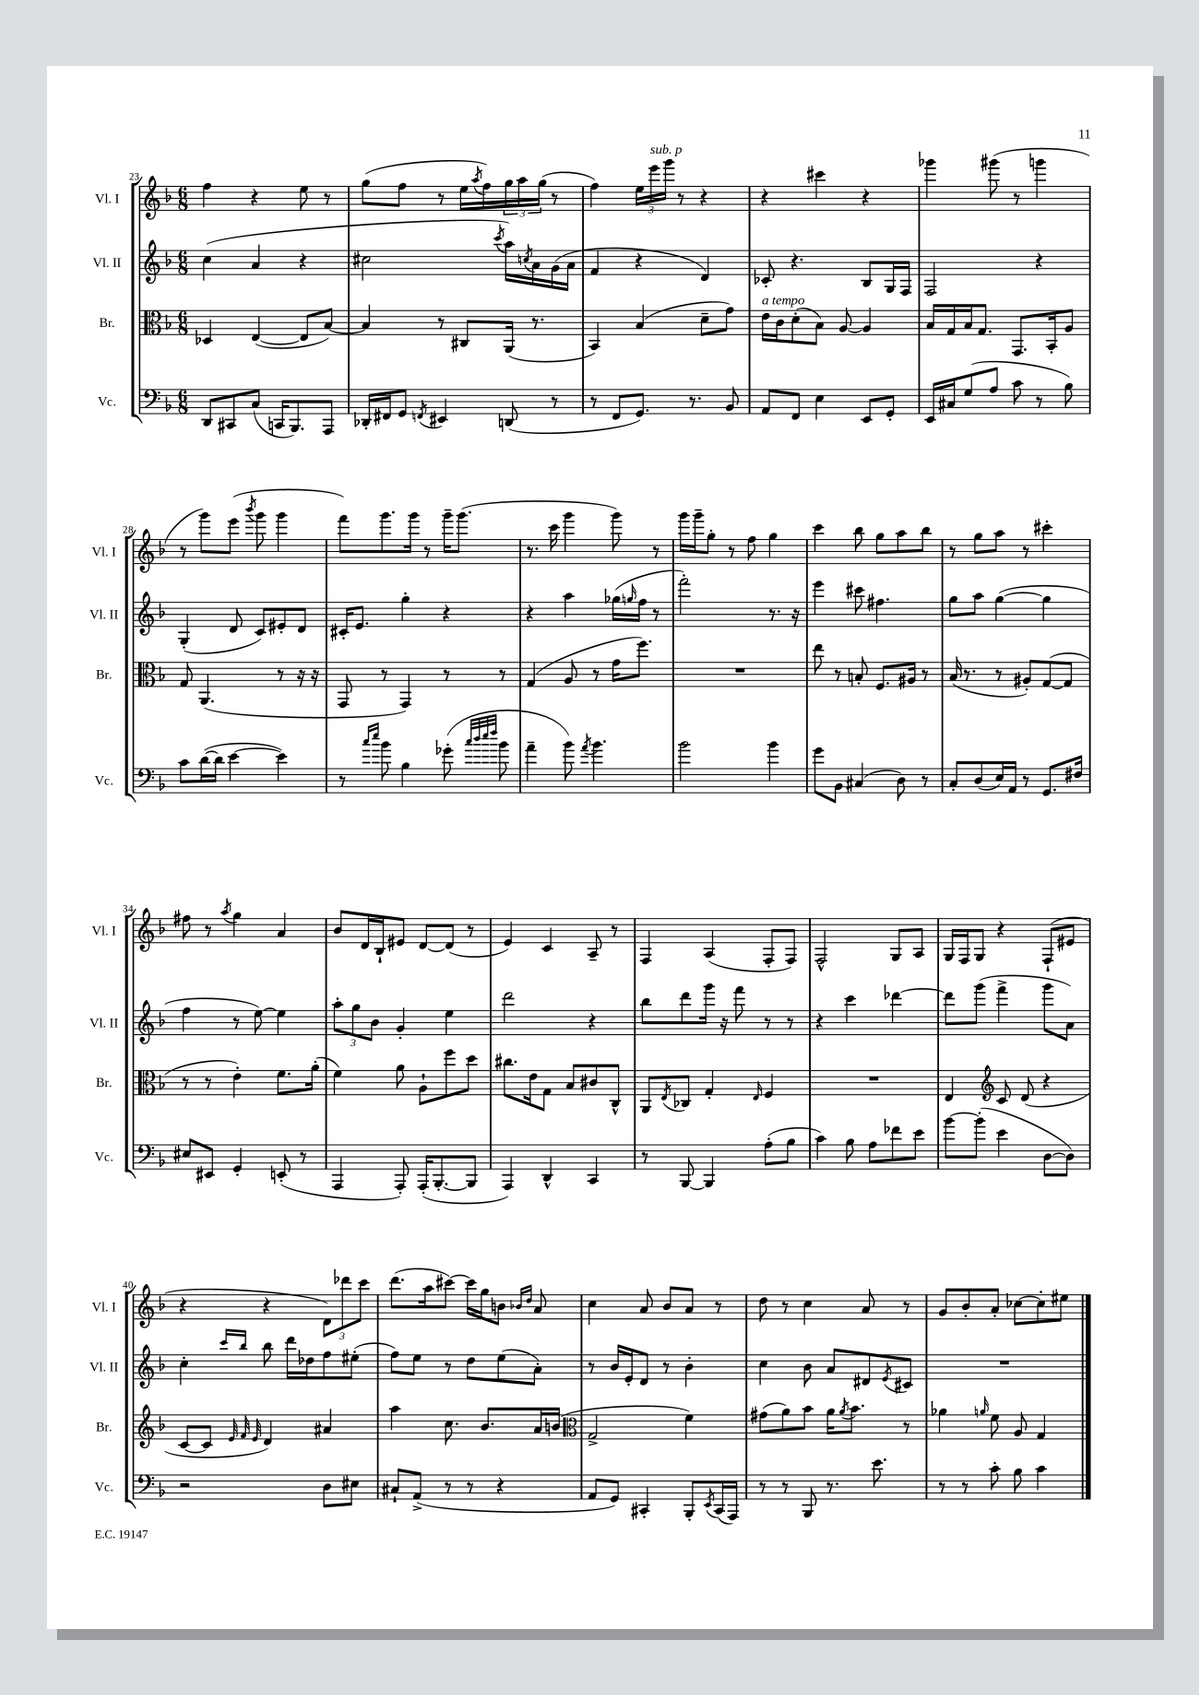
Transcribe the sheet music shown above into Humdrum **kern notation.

**kern	**kern	**kern	**kern
*staff4	*staff3	*staff2	*staff1
*clefF4	*clefC3	*clefG2	*clefG2
*k[b-]	*k[b-]	*k[b-]	*k[b-]
*M6/8	*M6/8	*M6/8	*M6/8
8DD/L	4D-/	(4cc\	4ff\
8CC#/	.	.	.
(8C/J	([4E/	4a/	4r
16CC/LK	.	.	.
8.BBB-/)	.	.	.
.	8E/]L	4r	8ee\
8AAA/J	[8B-/J)	.	8r
=	=	=	=
16DD-'/LL	4B-/]	2cc#\	(8gg\L
16FF#/J	.	.	.
8GG/J	.	.	8ff\J
8qFF/	.	.	.
4EE#/	8r	.	8r
.	8C#/L	.	16ee\LL
.	.	.	8qaa/
.	.	.	16ff\)
.	.	8qccc/	.
(8DD/	(16AA/Jk	16aa\LL)	24gg\
.	.	.	24aa\
.	.	8qcc/	.
.	8.r	16a\	.
.	.	.	(24gg\JJ
8r	.	(16g\	8r
.	.	16a\JJ	.
=	=	=	=
8r	4BB-/)	4f/	4ff\)
8FF/L	.	.	.
8.GG/J)	(4B-/	4r	24ee\LL
.	.	.	24eee\
.	.	.	24ggg\JJ
.	.	.	8r
8.r	.	.	.
.	8d~\L	4d/)	4r
8BB-/	8g\J)	.	.
=	=	=	=
8AA/L	16e\LL	8c-'/	4r
.	16c\J	.	.
8FF/J	(8d'\	4.r	.
4E\	8B-\J)	.	4ccc#\
.	[8A/	.	.
8EE/L	4A/]	8B-/L	4r
8GG'/J	.	16G/L	.
.	.	16F/JJ	.
=	=	=	=
16EE/LL	16B-/LL	2F/	4ggg-\
16C#/J	16G/	.	.
(8G/	16B-/J	.	.
.	8.G/J	.	.
8A/J	.	.	(8ggg#\
8c\	8.GG/L	.	8r
8r	.	4r	4ggg\
.	16BB-'/k	.	.
8B-\)	8A/J	.	.
=	=	=	=
8c\L	8G/	(4G'/	8r
([16d\L	(4.AA/	.	8ggg\L)
16d\]JJ	.	.	.
[4e\	.	8d/	(8eee\J
.	.	.	8qbbb-/
.	.	8c/L)	8ggg\
4e\])	8r	8e#'/	4ggg\
.	16r	8d/J	.
.	16r	.	.
=	=	=	=
8r	8GG/	16c#'/LK	8fff\L)
.	.	8.e/J	.
16qqcc/LL	.	.	.
16qqee/JJ	.	.	.
8b-\	8r	.	8.ggg\
4B-\	4GG/)	4gg'\	.
.	.	.	16ggg\Jk
.	.	.	8r
(8g-'\	8r	4r	16ggg~\LK
.	.	.	(8.ggg\J
32qqcc/LLL	.	.	.
32qqdd/	.	.	.
32qqee/	.	.	.
32qqff/JJJ	.	.	.
8b-\	8r	.	.
=	=	=	=
4a~\	(4G/	4r	8.r
.	.	.	16ccc\
8b-\)	8A/	4aa\	4ggg\
8qa/	.	.	.
4.b-\	8r	.	.
.	16g\LK	(16gg-\LL	8ggg\)
.	.	16qqgg/	.
.	8.ff\J)	16ff\JJ	.
.	.	8r	8r
=	=	=	=
2b-\	2.r	2fff'\)	16ggg\LL
.	.	.	16ggg~\J
.	.	.	8gg'\J
.	.	.	8r
.	.	.	8ff\
4b-\	.	8.r	4gg\
.	.	16r	.
=	=	=	=
8g\L	8ee\	4eee\	4ccc\
8BB-\J	8r	.	.
(4C#/	8B'/	8ccc#\	8bb-\
.	8.F/L	4.ff#\	8gg\L
8D\)	.	.	8aa\
.	16A#/Jk	.	.
8r	8r	.	8bb-\J
=	=	=	=
8C'/L	(16B-/	8gg\L	8r
.	8.r	.	.
(8D/	.	8aa\J	8gg\L
16E/L)	8r	([4gg\	8aa\J
16AA/JJ	.	.	.
8r	8A#'/L)	.	8r
8.GG/L	([8G/	4gg\]	4ccc#'\
.	8G/]J	.	.
16F#/Jk	.	.	.
=	=	=	=
8E#/L	8r	4ff\	8ff#\
8EE#/J	8r	.	8r
.	.	.	8qaa/
4GG'/	4e'\)	8r	4gg\
.	.	[8ee\)	.
(8EE'/	8.f\L	4ee\]	4a/
8r	.	.	.
.	(16a'\Jk	.	.
=	=	=	=
4AAA/	4f\)	12aa'\L	8b-/L
.	.	12gg\	.
.	.	.	16d/L
.	.	12b-\J	.
.	.	.	16B-`/J
8AAA'/)	8a\	4g'/	8e#/J
(16AAA'/LK	8A`\L	.	[8d/L
[8.BBB-'/	.	.	.
.	8ff\	4ee\	(8d/]J
8BBB-/]J	8dd\J	.	8r
=	=	=	=
4AAA/)	8.cc#\L	2ddd\	4e/)
.	16e\k	.	.
4DD^^/	8G\J	.	4c/
.	8B-/L	.	.
4CC/	8c#/	4r	8A~/
.	8C^^/J	.	8r
=	=	=	=
8r	8AA/L	8bb-\L	4F/
.	8qE/	.	.
[8BBB-/	8C-/J	8ddd\	.
4BBB-/]	4G'/	16ggg\Jk	(4A/
.	.	16r	.
.	.	8fff\	.
.	16qqE/	.	.
(8A'\L	4F/	8r	8F'/L
8B-\J	.	8r	8F/J)
=	=	=	=
4c\)	2.r	4r	2F^^/
8B-\	.	4ccc\	.
8A\L	.	.	.
8f-\	.	[4ddd-\	8G/L
8e\J	.	.	8A/J
=	=	=	=
[8b-\L	4E/	8ddd-\]L	16G/LL
.	.	.	16F/J
(8b-'\]J	.	(8ggg\J	8G/J
*	*clefG2	*	*
4e\	8c/	4fff^\	4r
.	(8d/	.	.
[8D\L	4r	8ggg\L	(8F`/L
8D\]J)	.	8a\J)	8e#/J
=	=	=	=
2r	[8c/L	4cc'\	4r
.	8c/]J	.	.
.	32qqe/	.	.
.	32qqf/	16qqccc/LL	.
.	32qqe/	16qqbb-/JJ	.
.	4d/)	8bb-\	4r
.	.	16ddd\LL	.
.	.	16dd-\J	.
8D\L	4a#/	8ff\	12d\L)
.	.	.	12ddd-\
8E#\J	.	(8ee#'\J	.
.	.	.	12ccc\J
=	=	=	=
8C#`/L	4aa\	8ff\L)	(8.ddd\L
(8AA^/J	.	8ee\J	.
.	.	.	16aa\k
8r	8.cc\	8r	[8ccc#\J)
8r	.	8dd\L	16ccc#\]LL
.	8.b-/L	.	16gg\J
4r	.	(8ee\	8b\J
.	.	.	16qqb-/LL
.	.	.	16qqdd/JJ
.	16a/L	8a'\J)	8a/
.	(16b/JJ	.	.
=	=	=	=
*	*clefC3	*	*
8AA/L	2G^/	8r	4cc\
8GG/J)	.	16b-/LL	.
.	.	16e'/J	.
4CC#'/	.	8d/J	8a/
.	.	8r	8b-/L
8BBB-'/L	4f\)	4b-'\	8a/J
8qEE/	.	.	.
(16CC#/L	.	.	8r
16AAA/JJ)	.	.	.
=	=	=	=
8r	(8g#\L	4cc\	8dd\
8r	8a\)	.	8r
8BBB-/	8b-\J	8b-\	4cc\
8.r	16a\LK	8a/L	.
.	8qa/	.	.
.	8.b-\J	.	.
.	.	8d#/	8a/
8.e\	.	.	.
.	.	8qe/	.
.	8r	8c#/J	8r
=	=	=	=
8r	4a-\	2.r	8g/L
8r	.	.	8b-'/
.	16qqa/	.	.
8c'\	8f\	.	8a'/J
8B-\	8A/	.	[8cc-\L
4c\	4G/	.	8cc-'\]
.	.	.	8ee#\J
==	==	==	==
*-	*-	*-	*-
